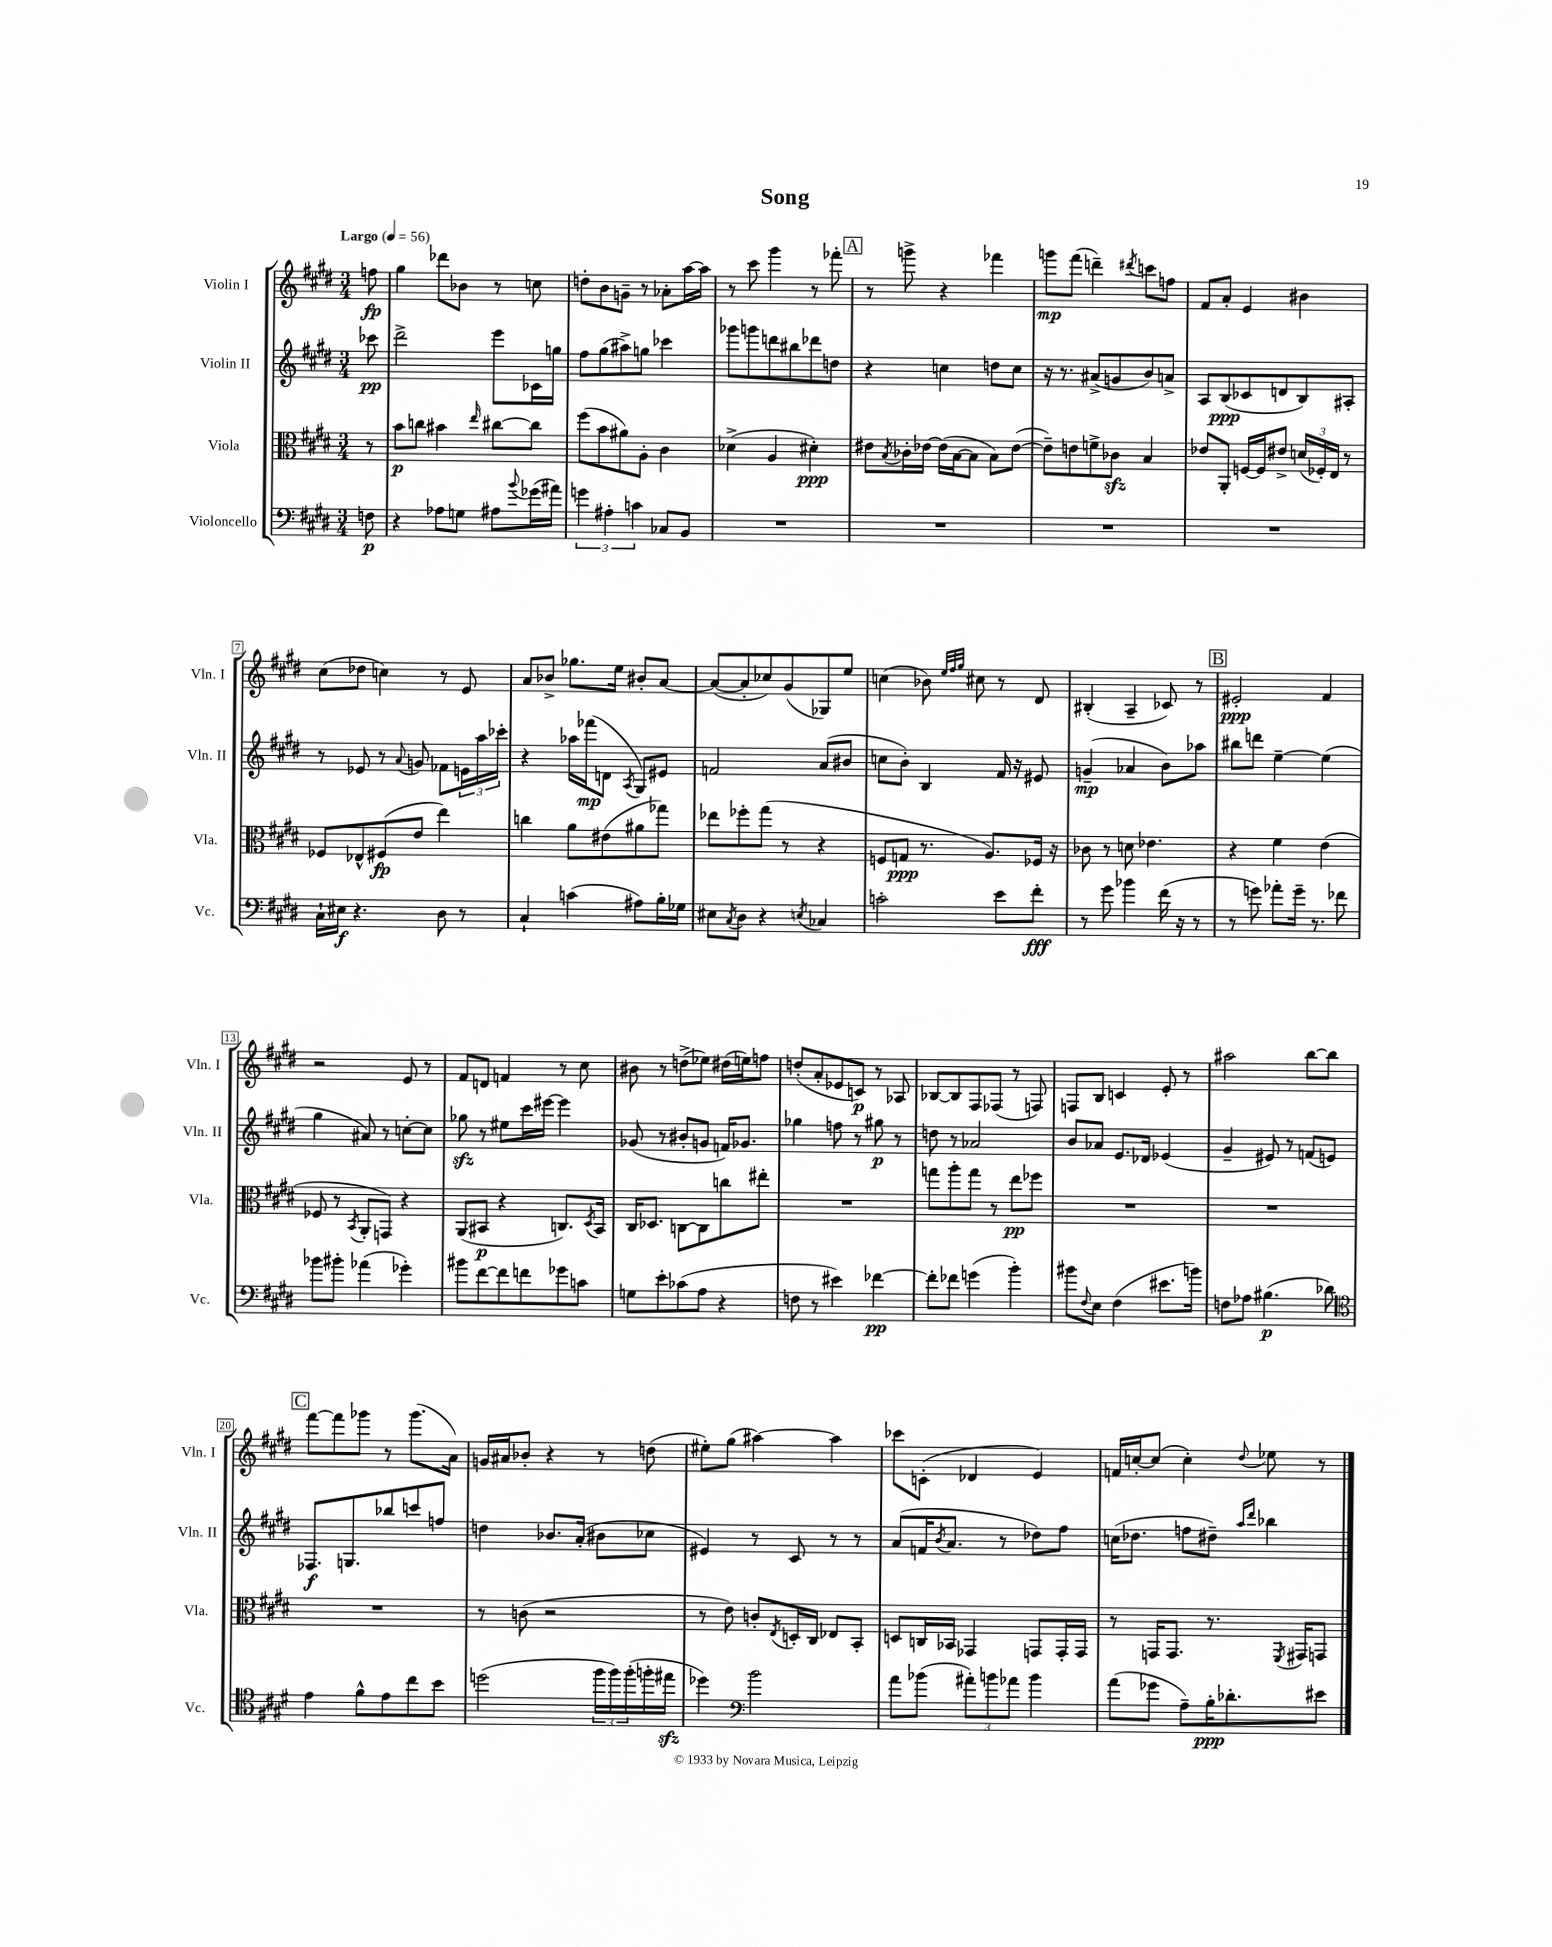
\header { title = "Song" }
<<
\new StaffGroup <<
\new Staff = "s0" \with { instrumentName = "Violin I" shortInstrumentName = "Vln. I" } {
    \clef treble \key e \major \numericTimeSignature \time 3/4 \partial 8 \tempo "Largo" 4 = 56
    f''8\fp |
    gis''4 des'''8 bes'8 r8 c''8 |
    d''8-. b'8 g'8-- r8 aes'8-. a''16~ a''16 |
    r8 cis'''8 gis'''4 r8 fes'''8-. |
    \mark \markup { \box "A" } r8 g'''8-> r4 fes'''4 |
    g'''8\mp fis'''8( d'''4--) \acciaccatura { dis'''8 } c'''8 f''8 |
    fis'8 a'8-. e'4 bis'4 |
    cis''8( des''8 c''4) r8 e'8 |
    a'8 bes'8-> ges''8. e''16 bis'8-. a'8~ |
    a'8~( a'8-. ces''8) gis'8( ges8) e''8 |
    c''4( bes'8) \grace { e''32 fis''32 gis''32 } cis''8 r8 dis'8 |
    bis4-.( a4-- ces'8) r8 |
    \mark \markup { \box "B" } eis'2-.\ppp fis'4 |
    r2 e'8 r8 |
    fis'8 d'8 f'4 r8 cis''8 |
    bis'8 r8 d''8->( ees''8) dis''16( e''16) f''8 |
    d''8-.( a'8-. ees'8 c'8\p) r8 aes8 |
    bes8~ bes8 fis8 fes8( r8 f8) |
    f8 b8 c'4 e'8-. r8 |
    ais''2 b''8~ b''8 |
    \mark \markup { \box "C" } fis'''8~ fis'''8 ges'''8 r8 ges'''8.( a'16) |
    g'16 ais'16 bes'8-. r4 r8 d''8( |
    eis''8-.) gis''8( ais''4~) ais''4 |
    ces'''8 c'8-.( des'4 e'4) |
    f'16 c''16~-. c''8( c''4-.) \appoggiatura { dis''8 } ees''8 r8 \bar "|." |
}
\new Staff = "s1" \with { instrumentName = "Violin II" shortInstrumentName = "Vln. II" } {
    \clef treble \key e \major \numericTimeSignature \time 3/4 \partial 8
    ces'''8\pp |
    dis'''2-> e'''8 ces'16 g''16 |
    fis''8 gis''8( ais''8->) g''8 ces'''4 |
    ges'''8 g'''8 d'''8 bis''8 des'''8 d''8 |
    \mark \markup { \box "A" } r4 c''4 d''8 c''8 |
    r16 r8. ais'8->( g'8 b'8) a'8-> |
    a8 b8\ppp( ces'8 d'8 b8) ais8-. |
    r8 ees'8 r8 \appoggiatura { a'8 } g'8 fes'8 \tuplet 3/2 { e'16 a''16 ces'''16-. } |
    r4 aes''16 fes'''16\mp( d'8 \acciaccatura { a8 } gis8) eis'8 |
    f'2 a'8( bis'8 |
    c''8 b'8-.) b4 fis'16 r16 eis'8 |
    g'4--\mp( aes'4 b'8) aes''8 |
    \mark \markup { \box "B" } bis''8 d'''8 e''4~-- e''4( |
    gis''4 ais'8) r8 c''8~-. c''8 |
    ges''8\sfz r8 eis''8 cis'''16 eis'''16~ eis'''4 |
    ges'8( r8 bis'8-. g'8 f'16) ges'8. |
    ges''4 f''8 r8 gis''8\p r8 |
    d''8 r8 aes'2 |
    b'8 aes'8 e'8. des'16 ees'4( |
    gis'4-- eis'8) r8 f'8( e'8) |
    \mark \markup { \box "C" } fes8.\f g8. bes''8 c'''8 f''8 |
    d''4 bes'8. a'16-.( bis'8 ces''8 |
    eis'4) r8 cis'8 r8 r8 |
    a'8( f'16 \acciaccatura { b'8 } a'8. r8 des''8) fis''8 |
    c''16( des''8. f''8 dis''8--) \grace { a''16 dis'''16 } bes''4 \bar "|." |
}
\new Staff = "s2" \with { instrumentName = "Viola" shortInstrumentName = "Vla." } {
    \clef alto \key e \major \numericTimeSignature \time 3/4 \partial 8
    r8 |
    b'8\p c''8 bis'4 \grace { e''16 } cis''8~ cis''8 |
    fis''8( b'8 ais'8) a8-. cis'4 |
    des'4->( a4 dis'4-.\ppp) |
    \mark \markup { \box "A" } eis'8 \acciaccatura { b8 } ces'16-. ees'16~ ees'16( b16~ b8 b8) ees'8~( |
    ees'8--) e'8 f'8-> ces'8\sfz b4 |
    ees'8 a,8-. f16~ f16 eis'8-> \tuplet 3/2 { d'16( fes16-.) e16 } r8 |
    fes8 ees8-^ fis8\fp( e'8 e''4) |
    c''4 a'8 eis'8( ais'8 ges''8) |
    ees''8 fes''8-. gis''8( r8 r4 |
    f8 g8\ppp r8. a8.) fes16 r16 |
    ces'8 r8 d'8 ees'4. |
    \mark \markup { \box "B" } r4 fis'4 e'4( |
    fes8 r8 \acciaccatura { b,8 } a,8-. g,8) r4 |
    a,8( bis,8\p r4 c8.) \acciaccatura { dis8 } bis,16 |
    cis16 des8. c8~ c8 c''8 eis''8-. |
    R2. |
    g''8 a''8-. g''8 r8 e''8\pp fes''8 |
    R2. |
    R2. |
    \mark \markup { \box "C" } R2. |
    r8 c'8( r2 |
    r8 e'8) c'8-. \acciaccatura { e8 } d16-. cis16 ees8 b,8-. |
    d8 c16 bes,16 ges,4 g,8 g,16-. g,16 |
    r8 g,16 g,8. r8. \acciaccatura { fis,8 } gis,16 g,8 \bar "|." |
}
\new Staff = "s3" \with { instrumentName = "Violoncello" shortInstrumentName = "Vc." } {
    \clef bass \key e \major \numericTimeSignature \time 3/4 \partial 8
    f8\p |
    r4 aes8 g8 ais8 \appoggiatura { b'8 } ges'16( ais'16) |
    \tuplet 3/2 { g'4 ais4-. c'4 } ces8 b,8 |
    R2. |
    \mark \markup { \box "A" } R2. |
    R2. |
    R2. |
    cis16-! eis16\f r4. dis8 r8 |
    cis4-! c'4( ais8) b16-. ges16 |
    eis8 \acciaccatura { cis8 } dis8 r4 \acciaccatura { e8 } ces4 |
    c'2-. e'8 fis'8-.\fff |
    r8 gis'8 bes'4 fis'16( r16 r8 |
    \mark \markup { \box "B" } r8 g'8) aes'8-. g'16-- r8. fes'8 |
    bes'8 bis'8-. aes'4( ges'4-.) |
    bis'8 fis'8~ fis'8 f'8 ges'8 c'8 |
    g8 e'8-. ces'8( a8 r4 |
    f8 r8 eis'4) fes'4~\pp |
    fes'8-. fes'8 g'4( b'4-.) |
    bis'8 \appoggiatura { fis8 } e8 fis4( eis'8. b'16) |
    f8 aes8 bis4.\p( des'8) |
    \mark \markup { \box "C" } \clef tenor e'4 fis'8-^ e'8 cis''8 b'8 |
    d''2( \tuplet 3/2 { fis''16 fis''16) fis''16-.( } f''16-. eis''16\sfz |
    des''4) \clef bass b'2 |
    a'8 bes'8( \tuplet 3/2 { ais'8-.) b'8 aes'8 } b'4 |
    a'8( ges'8 a8--) b16-.\ppp des'8.-. eis'8 \bar "|." |
}
>>
>>
\layout { \context { \Score \override BarNumber.stencil = #(make-stencil-boxer 0.1 0.3 ly:text-interface::print) } }
